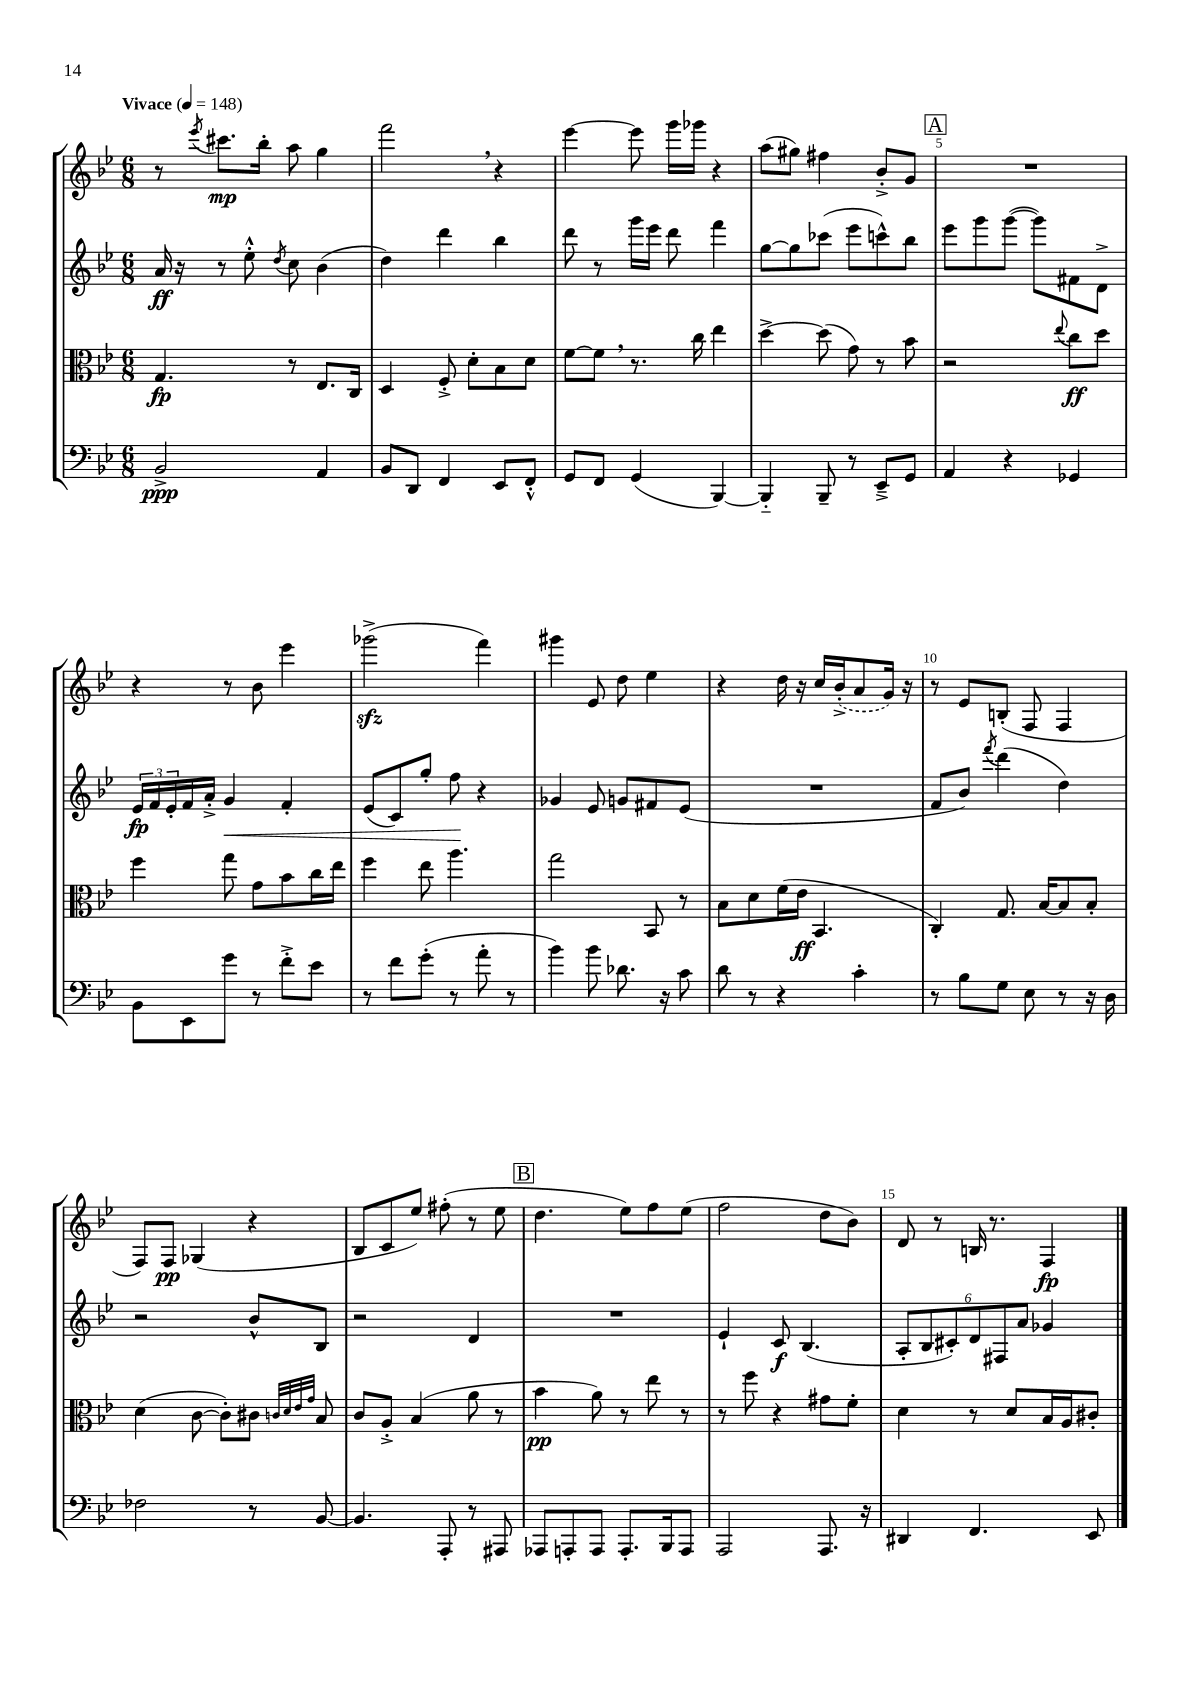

**kern	**dynam	**kern	**dynam	**kern	**dynam	**kern	**dynam
*part4	*part4	*part3	*part3	*part2	*part2	*part1	*part1
*staff4	*staff4	*staff3	*staff3	*staff2	*staff2	*staff1	*staff1
*clefF4	*	*clefC3	*	*clefG2	*	*clefG2	*
*k[b-e-]	*	*k[b-e-]	*	*k[b-e-]	*	*k[b-e-]	*
*M6/8	*	*M6/8	*	*M6/8	*	*M6/8	*
*MM148	*	*MM148	*	*MM148	*	*MM148	*
=1	=1	=1	=1	=1	=1	=1	=1
!	!	!	!	!	!	!LO:TX:a:B:t=Vivace	!
2BB-^/	ppp	4.G/	fp	16a/	ff	8r	.
.	.	.	.	16r	.	.	.
.	.	.	.	.	.	8qeee-/	.
.	.	.	.	8r	.	8.ccc#X\L	mp
.	.	.	.	8ee-'^^\	.	.	.
.	.	.	.	.	.	16bb-'\Jk	.
.	.	.	.	8qdd/	.	.	.
.	.	8r	.	8cc\	.	8aa\	.
4AA/	.	8.E-/L	.	(4b-\	.	4gg\	.
.	.	16C/Jk	.	.	.	.	.
=2	=2	=2	=2	=2	=2	=2	=2
8BB-/L	.	4D/	.	4dd\)	.	2fff,\	.
8DD/J	.	.	.	.	.	.	.
4FF/	.	8F'^/	.	4ddd\	.	.	.
.	.	8d'\L	.	.	.	.	.
8EE-/L	.	8B-\	.	4bb-\	.	4r	.
8FF'^^/J	.	8d\J	.	.	.	.	.
=3	=3	=3	=3	=3	=3	=3	=3
8GG/L	.	[8f\L	.	8ddd\	.	[4eee-\	.
8FF/J	.	8f,\J]	.	8r	.	.	.
(4GG/	.	8.r	.	16ggg\LL	.	8eee-\]	.
.	.	.	.	16eee-\JJ	.	.	.
.	.	.	.	8ddd\	.	16ggg\LL	.
.	.	16cc\	.	.	.	16ggg-X\JJ	.
[4BBB-/)	.	4ee-\	.	4fff\	.	4r	.
=4	=4	=4	=4	=4	=4	=4	=4
4BBB-/]	.	[4dd^\	.	[8gg\L	.	(8aa\L	.
.	.	.	.	8gg\]	.	8gg#X\J)	.
8BBB-~/	.	(8dd\]	.	(8ccc-X\J	.	4ff#X\	.
8r	.	8g\)	.	8eee-\L	.	.	.
8EE-~^/L	.	8r	.	8cccn^^\)	.	8b-'^/L	.
8GG/J	.	8b-\	.	8bb-\J	.	8g/J	.
!!LO:REH:place=s1:t=A
=5	=5	=5	=5	=5	=5	=5	=5
4AA/	.	2r	.	8eee-\L	.	2.r	.
.	.	.	.	8ggg\	.	.	.
4r	.	.	.	([8ggg\J	.	.	.
.	.	.	.	8ggg\L])	.	.	.
.	.	8qqee-/	.	.	.	.	.
4GG-X/	.	8cc\L	ff	8f#X\	.	.	.
.	.	8dd\J	.	8d^\J	.	.	.
!!LO:LB:g=z
=6	=6	=6	=6	=6	=6	=6	=6
8BB-\L	.	4ff\	.	24e-/LL	fp	4r	.
.	.	.	.	24f/	.	.	.
.	.	.	.	24e-'/	.	.	.
8EE-\	.	.	.	16f/	.	.	.
.	.	.	.	16a'^/JJ	.	.	.
!	!	!	!	!	!LO:HP:b	!	!
8g\J	.	8gg\	.	4g/	<	8r	.
8r	.	8g\L	.	.	.	8b-\	.
8f'^\L	.	8b-\	.	4f'/	.	4eee-\	.
8e-\J	.	16cc\L	.	.	.	.	.
.	.	16ee-\JJ	.	.	.	.	.
=7	=7	=7	=7	=7	=7	=7	=7
8r	.	4ff\	.	(8e-/L	.	(2ggg-Xzz^\	.
8f\L	.	.	.	8c/)	.	.	.
(8g'\J	.	8ee-\	.	8gg'/J	.	.	.
8r	.	4.aa\	.	8ff\	.	.	.
8a'\	.	.	.	4r	[	4fff\)	.
8r	.	.	.	.	.	.	.
=8	=8	=8	=8	=8	=8	=8	=8
4b-\)	.	2gg\	.	4g-X/	.	4ggg#X\	.
8b-\	.	.	.	8e-/	.	8e-/	.
8.d-X\	.	.	.	8gn/L	.	8dd\	.
.	.	8BB-/	.	8f#X/	.	4ee-\	.
16r	.	.	.	.	.	.	.
8c\	.	8r	.	(8e-/J	.	.	.
=9	=9	=9	=9	=9	=9	=9	=9
8d\	.	8B-\L	.	2.r	.	4r	.
8r	.	8d\	.	.	.	.	.
4r	.	(16f\L	.	.	.	16dd\	.
.	.	16e-\JJ	ff	.	.	16r	.
.	.	4.BB-/	.	.	.	16cc/LL	.
.	.	.	.	.	.	(16b-'^/J	.
4c'\	.	.	.	.	.	8a/	.
.	.	.	.	.	.	16g/Jk)	.
.	.	.	.	.	.	16r	.
=10	=10	=10	=10	=10	=10	=10	=10
8r	.	4C'/)	.	8f/L	.	8r	.
8B-\L	.	.	.	8b-/J)	.	8e-/L	.
.	.	.	.	8qfff/	.	.	.
8G\J	.	8.G/	.	(4ddd\	.	(8Bn'/J	.
8E-\	.	.	.	.	.	8F/	.
.	.	[16B-/KL	.	.	.	.	.
8r	.	8B-/]	.	4dd\)	.	4F/	.
16r	.	8B-'/J	.	.	.	.	.
16D\	.	.	.	.	.	.	.
!!LO:LB:g=z
=11	=11	=11	=11	=11	=11	=11	=11
2F-X\	.	(4d\	.	2r	.	8F/L)	.
.	.	.	.	.	.	8F/J	pp
.	.	[8c\	.	.	.	(4G-X/	.
.	.	8c'\L])	.	.	.	.	.
8r	.	8c#X\J	.	8b-^^/L	.	4r	.
.	.	32qqcn/LLL	.	.	.	.	.
.	.	32qqd/	.	.	.	.	.
.	.	32qqe-/	.	.	.	.	.
.	.	32qqg/JJJ	.	.	.	.	.
[8BB-/	.	8B-/	.	8B-/J	.	.	.
=12	=12	=12	=12	=12	=12	=12	=12
4.BB-/]	.	8c/L	.	2r	.	8B-/L	.
.	.	8A'^/J	.	.	.	8c/	.
.	.	(4B-/	.	.	.	8ee-/J)	.
8AAA'/	.	.	.	.	.	(8ff#X'\	.
8r	.	8a\	.	4d/	.	8r	.
8AAA#X/	.	8r	.	.	.	8ee-\	.
!!LO:REH:place=s1:t=B
=13	=13	=13	=13	=13	=13	=13	=13
8AAA-X/L	.	4b-\	pp	2.r	.	4.dd\	.
8AAAn'/	.	.	.	.	.	.	.
8AAA/J	.	8a\)	.	.	.	.	.
8.AAA'/L	.	8r	.	.	.	8ee-\L)	.
.	.	8ee-\	.	.	.	8ff\	.
16BBB-/k	.	.	.	.	.	.	.
8AAA/J	.	8r	.	.	.	(8ee-\J	.
=14	=14	=14	=14	=14	=14	=14	=14
2AAA/	.	8r	.	4e-`/	.	2ff\	.
.	.	8ff\	.	.	.	.	.
.	.	4r	.	8c/	f	.	.
.	.	.	.	(4.B-/	.	.	.
8.AAA/	.	8g#X\L	.	.	.	8dd\L	.
.	.	8f'\J	.	.	.	8b-\J)	.
16r	.	.	.	.	.	.	.
=15	=15	=15	=15	=15	=15	=15	=15
4DD#X/	.	4d\	.	12A'/L	.	8d/	.
.	.	.	.	12B-/	.	.	.
.	.	.	.	.	.	8r	.
.	.	.	.	12c#X'/)	.	.	.
4.FF/	.	8r	.	12d/	.	16Bn/	.
.	.	.	.	.	.	8.r	.
.	.	.	.	12F#X/	.	.	.
.	.	8d/L	.	.	.	.	.
.	.	.	.	12a/J	.	.	.
.	.	16B-/L	.	4g-X/	.	4F/	fp
.	.	16A/J	.	.	.	.	.
8EE-/	.	8c#X'/J	.	.	.	.	.
==	==	==	==	==	==	==	==
*-	*-	*-	*-	*-	*-	*-	*-
